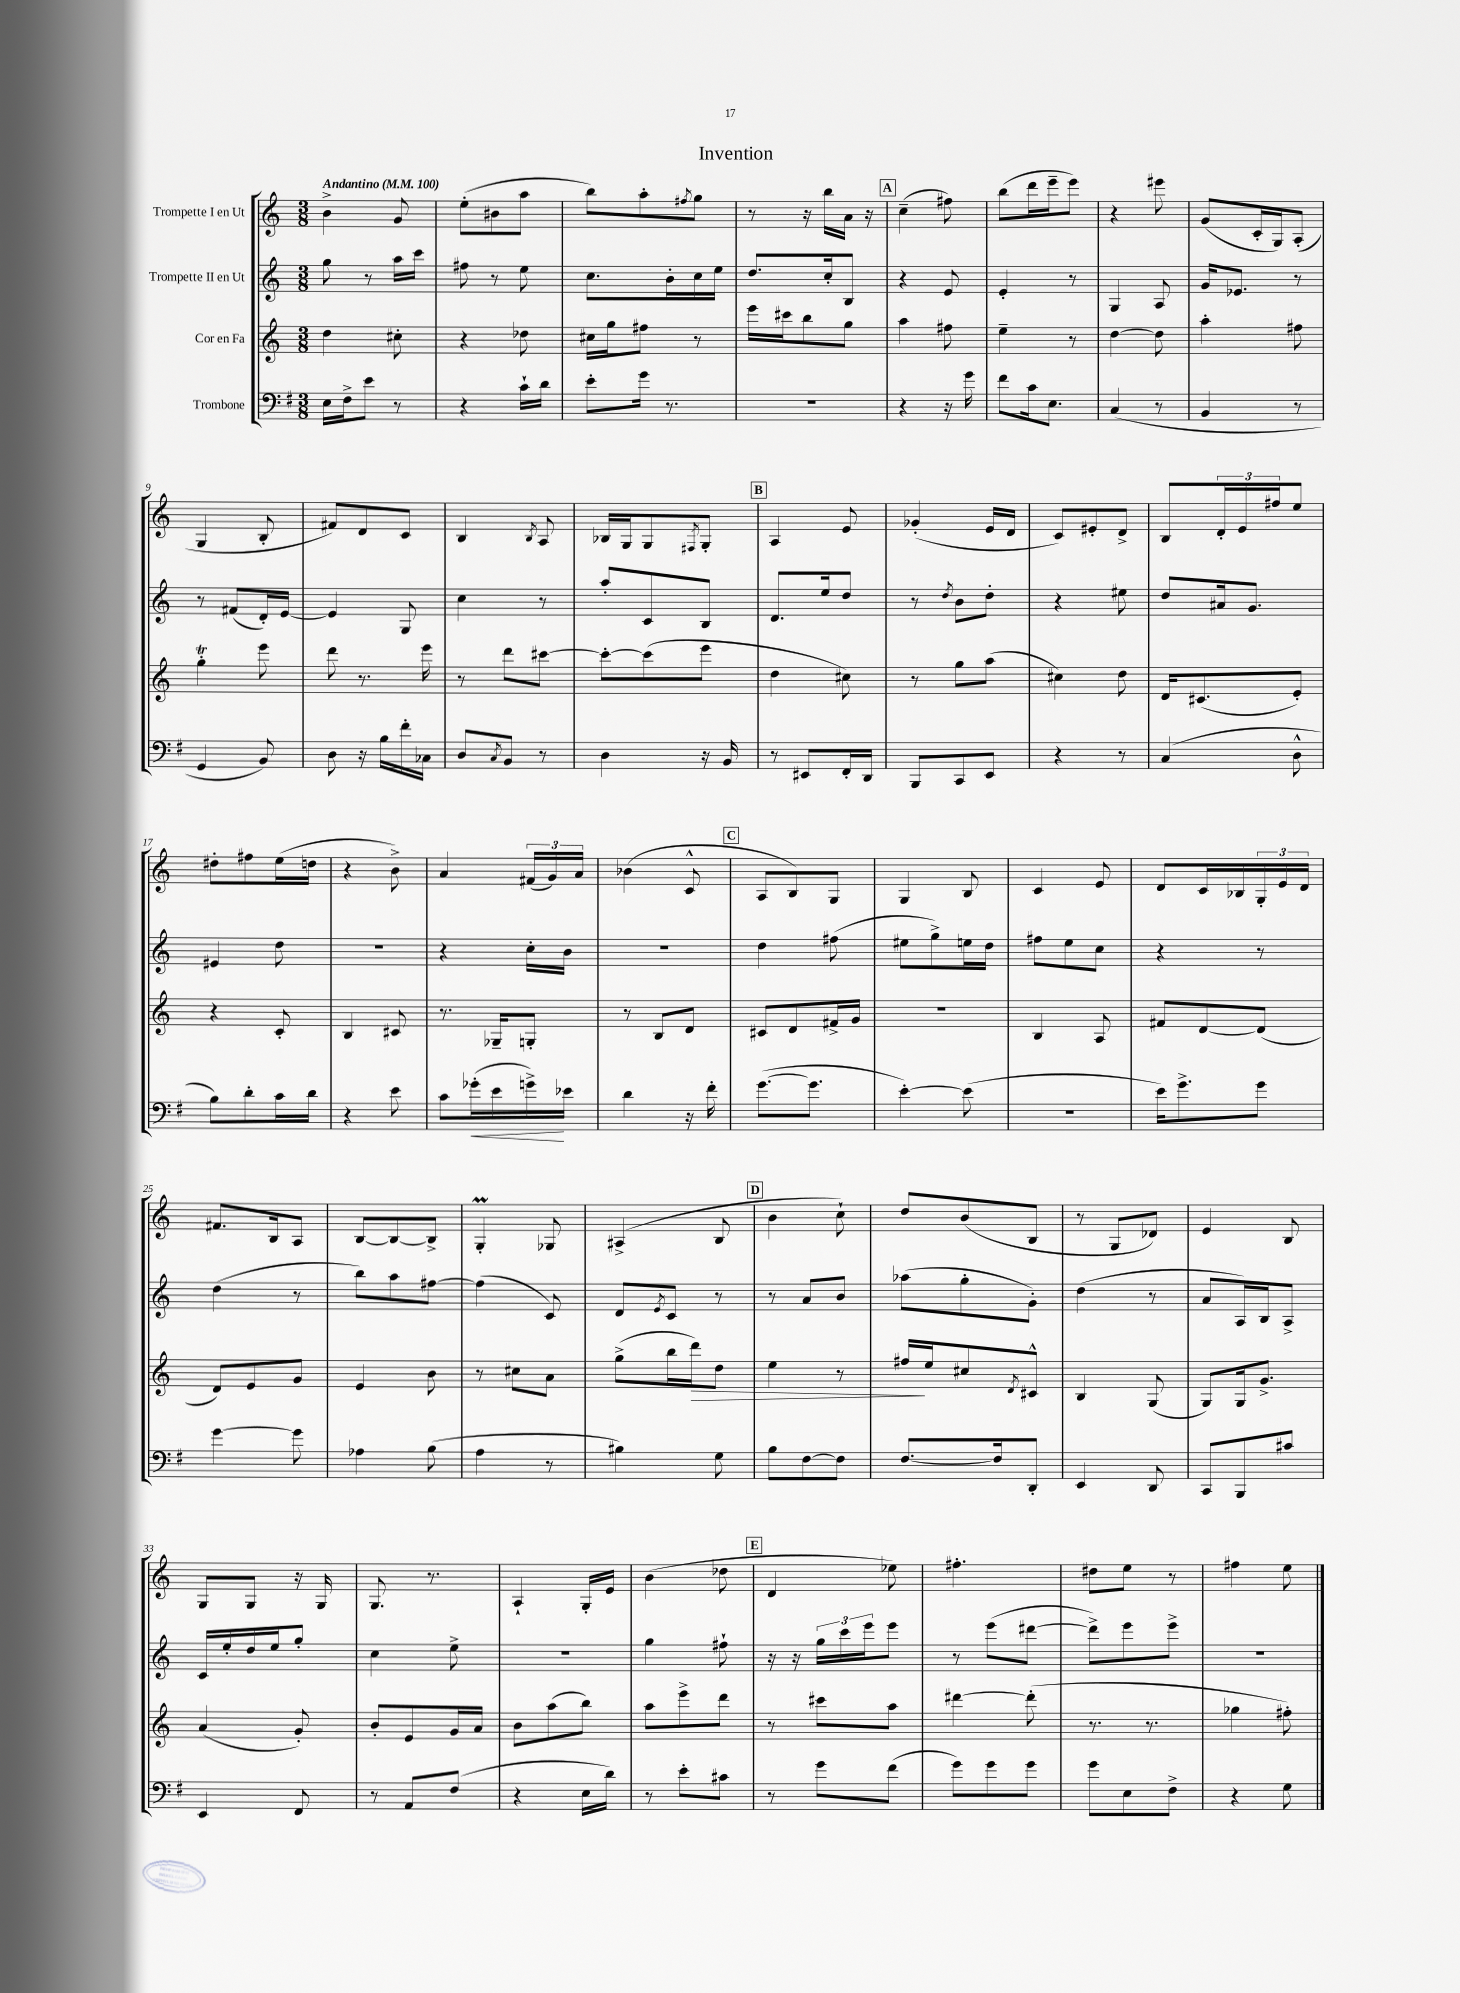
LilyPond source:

\header { title = "Invention" }
<<
\new StaffGroup <<
\new Staff = "s0" \with { instrumentName = "Trompette I en Ut" } {
    \clef treble \key c \major \numericTimeSignature \time 3/8 \tempo "Andantino" 4 = 100
    b'4-> g'8 |
    e''8-.( bis'8 a''8 |
    b''8) a''8-. \acciaccatura { fis''8 } g''8 |
    r8 r16 b''16 a'16 r16 |
    \mark \markup { \box "A" } c''4--( fis''8) |
    b''8( d'''16 e'''16-- e'''8) |
    r4 eis'''8 |
    g'8( c'16-. g16) a8-.( |
    g4 b8-. |
    fis'8) d'8 c'8 |
    b4 \acciaccatura { b8 } a8 |
    bes16 g16 g8 \acciaccatura { fis8 } g8-. |
    \mark \markup { \box "B" } a4 e'8 |
    ges'4-.( e'16 d'16 |
    c'8) eis'8-. d'8-> |
    b8 \tuplet 3/2 { d'16-. e'16 fis''16 } e''8 |
    dis''8-. fis''8 e''16( d''16 |
    r4 b'8->) |
    a'4 \tuplet 3/2 { fis'16( g'16) a'16 } |
    bes'4( c'8-^ |
    \mark \markup { \box "C" } a8 b8) g8 |
    g4 b8 |
    c'4 e'8 |
    d'8 c'16 bes16 \tuplet 3/2 { g16-. e'16 d'16 } |
    fis'8. b16 a8 |
    b8~ b8~ b8-> |
    g4-.\prall ges8 |
    ais4->( b8 |
    \mark \markup { \box "D" } b'4 c''8-!) |
    d''8 b'8( b8 |
    r8 g8 des'8) |
    e'4 b8 |
    g8 g8 r16 g16 |
    g8. r8. |
    a4-! g16-. e'16 |
    b'4( des''8 |
    \mark \markup { \box "E" } d'4 ees''8) |
    fis''4.-. |
    dis''8 e''8 r8 |
    fis''4 e''8 \bar "|." |
}
\new Staff = "s1" \with { instrumentName = "Trompette II en Ut" } {
    \clef treble \key c \major \numericTimeSignature \time 3/8
    g''8 r8 a''16 c'''16 |
    fis''8 r8 e''8 |
    c''8. b'16-. c''16 e''16 |
    d''8. c''16-. b8 |
    \mark \markup { \box "A" } r4 e'8 |
    e'4-. r8 |
    g4 a8 |
    g'16 ees'8. r8 |
    r8 fis'8( d'16-.) e'16~ |
    e'4 g8 |
    c''4 r8 |
    a''8-. c'8 b8 |
    \mark \markup { \box "B" } d'8. e''16 d''8 |
    r8 \acciaccatura { d''8 } b'8 d''8-. |
    r4 eis''8 |
    d''8 ais'16 g'8. |
    eis'4 d''8 |
    R4. |
    r4 c''16-. b'16 |
    R4. |
    \mark \markup { \box "C" } d''4 fis''8( |
    eis''8 g''8->) e''16 d''16 |
    fis''8 e''8 c''8 |
    r4 r8 |
    d''4( r8 |
    b''8) a''8 fis''8~ |
    fis''4( c'8) |
    d'8 \acciaccatura { e'8 } c'8 r8 |
    \mark \markup { \box "D" } r8 a'8 b'8 |
    aes''8( g''8-. g'8-.) |
    d''4( r8 |
    a'8 a16) b16 a8-> |
    c'16 e''16-. d''16 e''16 g''8-. |
    c''4 e''8-> |
    R4. |
    g''4 fis''8-! |
    \mark \markup { \box "E" } r16 r16 \tuplet 3/2 { g''16 c'''16 e'''16 } e'''8 |
    r8 e'''8( dis'''8~ |
    dis'''8->) e'''8 e'''8-> |
    R4. \bar "|." |
}
\new Staff = "s2" \with { instrumentName = "Cor en Fa" } {
    \clef treble \key c \major \numericTimeSignature \time 3/8
    d''4 cis''8-. |
    r4 des''8 |
    cis''16 g''16 fis''8 r8 |
    e'''16 cis'''16 b''8 g''8 |
    \mark \markup { \box "A" } a''4 fis''8 |
    e''4-- r8 |
    d''4~ d''8 |
    a''4-. fis''8 |
    g''4-.\trill e'''8 |
    d'''8 r8. e'''16 |
    r8 d'''8 cis'''8~ |
    cis'''8~-. cis'''8( e'''8 |
    \mark \markup { \box "B" } d''4 cis''8) |
    r8 g''8 a''8( |
    cis''4) d''8 |
    d'16 cis'8.( e'8-.) |
    r4 c'8-. |
    b4 cis'8 |
    r8. ges16-- g8-. |
    r8 b8 d'8 |
    \mark \markup { \box "C" } cis'8 d'8 fis'16-> g'16 |
    R4. |
    b4 a8 |
    fis'8 d'8~ d'8( |
    d'8) e'8 g'8 |
    e'4 b'8 |
    r8 cis''8 a'8 |
    g''8->( b''16 d'''16\>) d''8 |
    \mark \markup { \box "D" } e''4 r8 |
    fis''16\! e''16 cis''8 \acciaccatura { d'8 } cis'8-^ |
    b4 g8( |
    g8) g16 g'8.-> |
    a'4( g'8-.) |
    b'8-. e'8 g'16 a'16 |
    b'8 a''8( b''8) |
    a''8 e'''8-> d'''8 |
    \mark \markup { \box "E" } r8 cis'''8 a''8 |
    dis'''4~ dis'''8-.( |
    r8. r8. |
    ges''4 fis''8-.) \bar "|." |
}
\new Staff = "s3" \with { instrumentName = "Trombone" } {
    \clef bass \key g \major \numericTimeSignature \time 3/8
    e16 fis16-> e'8 r8 |
    r4 c'16-! d'16 |
    e'8-. g'16 r8. |
    R4. |
    \mark \markup { \box "A" } r4 r16 g'16 |
    fis'8 c'16 e8. |
    c4( r8 |
    b,4 r8 |
    g,4 b,8) |
    d8 r16 b16 fis'16-. ces16 |
    d8 \acciaccatura { c8 } b,8 r8 |
    d4 r16 b,16 |
    \mark \markup { \box "B" } r8 eis,8 fis,16-. d,16 |
    b,,8 c,8 e,8 |
    r4 r8 |
    c4( d8-^ |
    b8) d'8-. c'16 d'16 |
    r4 e'8 |
    c'8 ges'16-.\<( e'16 g'16->\!) ees'16 |
    d'4 r16 fis'16-. |
    \mark \markup { \box "C" } g'8.~( g'8. |
    e'4~-.) e'8( |
    R4. |
    e'16) g'8.-> g'8 |
    g'4~ g'8 |
    aes4 b8( |
    a4 r8 |
    bis4) g8 |
    \mark \markup { \box "D" } b8 fis8~ fis8 |
    fis8.~ fis16 d,8-. |
    e,4 d,8 |
    c,8 b,,8 cis'8 |
    e,4 fis,8 |
    r8 a,8 fis8( |
    r4 e16 d'16) |
    r8 e'8-. cis'8 |
    \mark \markup { \box "E" } r8 g'8 fis'8( |
    g'8) g'8 g'8 |
    g'8 e8 fis8-> |
    r4 g8 \bar "|." |
}
>>
>>
